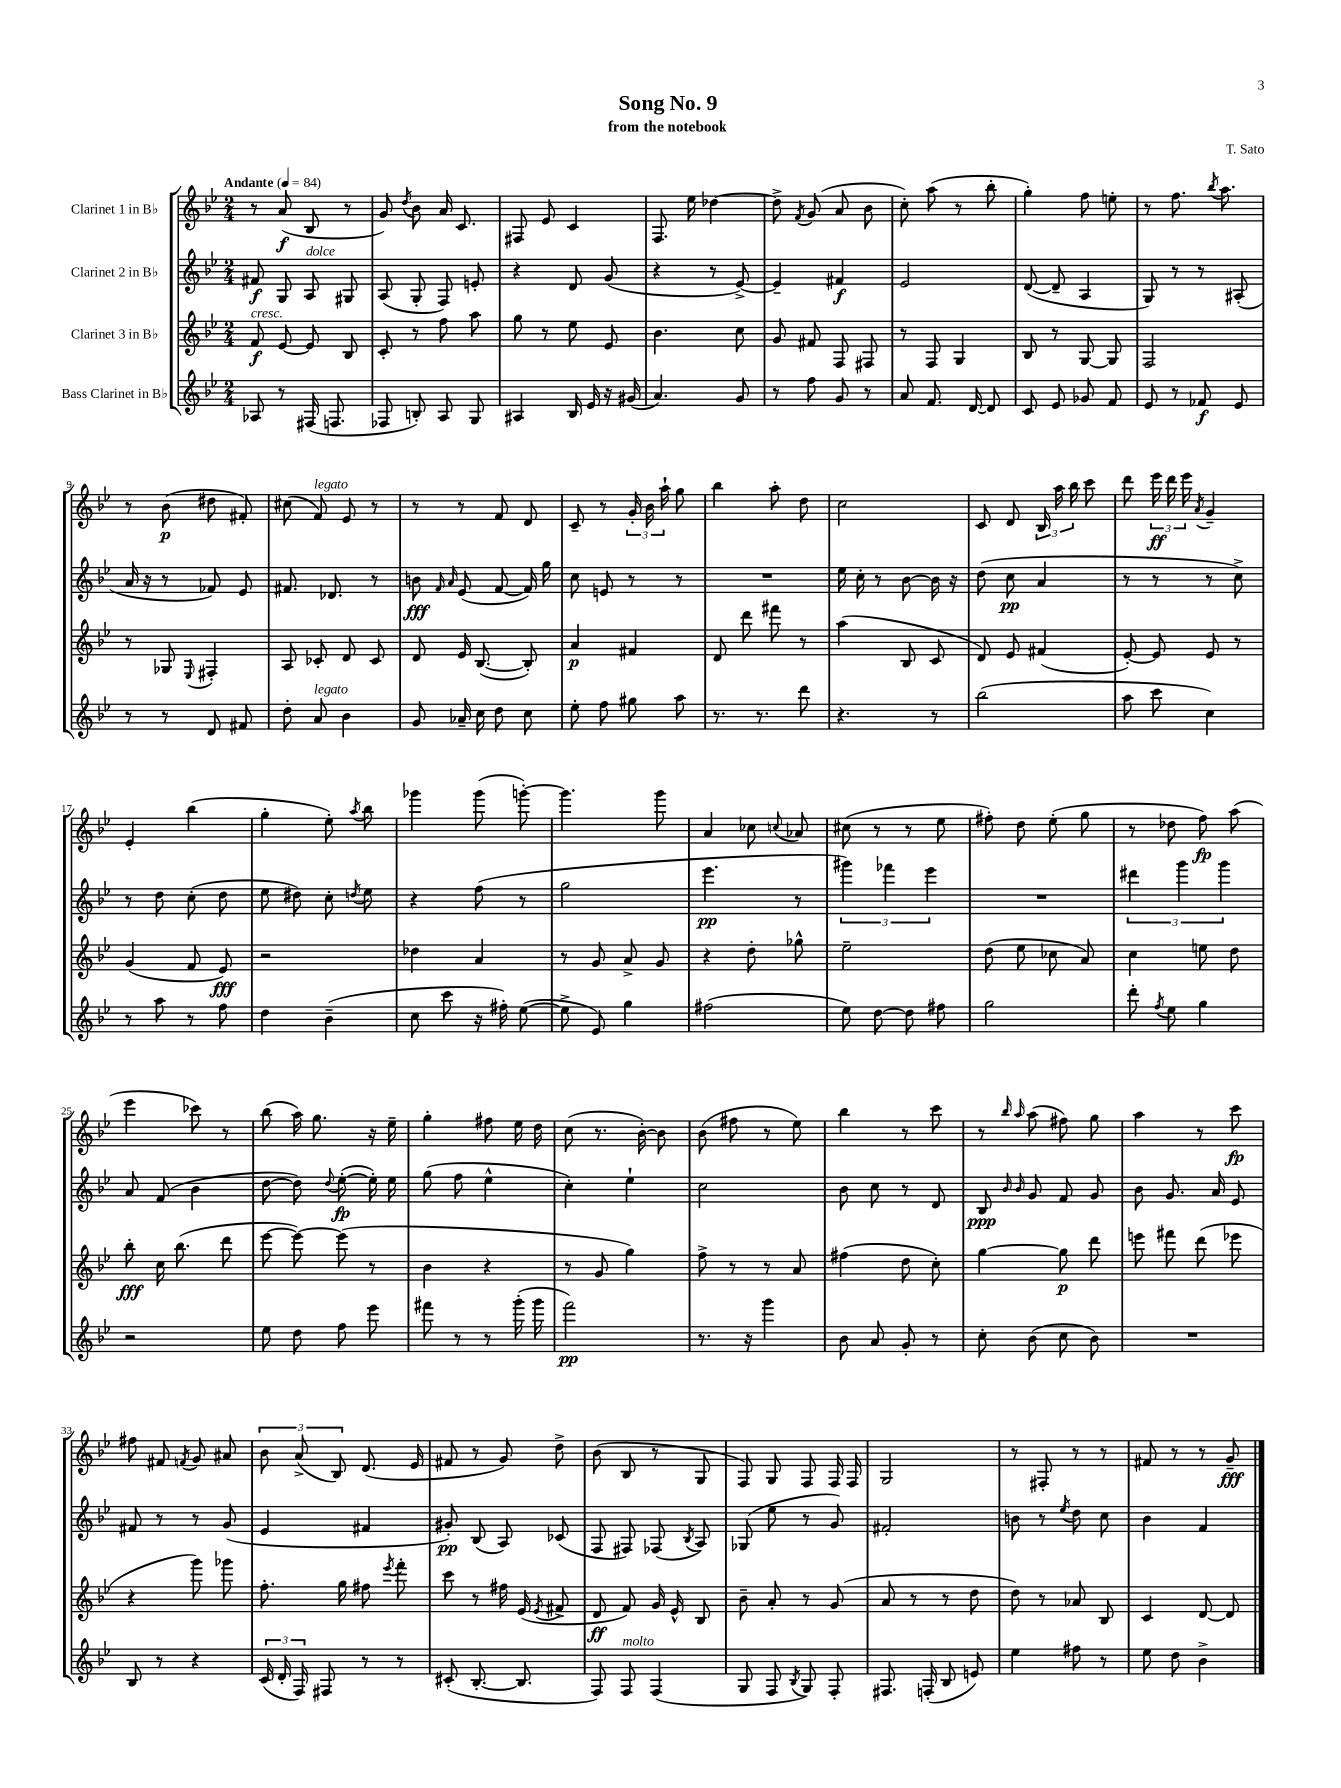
\header { title = "Song No. 9" composer = "T. Sato" subtitle = "from the notebook" }
<<
\new StaffGroup <<
\new Staff = "s0" \with { instrumentName = "Clarinet 1 in Bb" } {
    \clef treble \key bes \major \numericTimeSignature \time 2/4 \tempo "Andante" 4 = 84
    \autoBeamOff r8 a'8\f( bes8 r8 |
    g'8) \acciaccatura { d''8 } bes'8 a'16 c'8. |
    fis8 ees'8 c'4 |
    f8. ees''16 des''4~ |
    des''8-> \acciaccatura { f'8 } g'8( a'8 bes'8 |
    c''8-.) a''8( r8 bes''8-. |
    g''4-.) f''8 e''8-. |
    r8 f''8. \acciaccatura { bes''8 } a''8. |
    r8 bes'8\p( dis''8 fis'8-.) |
    cis''8( f'8^\markup { \italic "legato" }) ees'8 r8 |
    r8 r8 f'8 d'8 |
    c'8-- r8 \tuplet 3/2 { g'16-. bes'16 a''16-! } g''8 |
    bes''4 a''8-. d''8 |
    c''2 |
    c'8 d'8 \tuplet 3/2 { bes16 a''16 bes''16 } c'''8 |
    d'''8 \tuplet 3/2 { ees'''16\ff d'''16 ees'''16 } \acciaccatura { a'8 } g'4-- |
    ees'4-. bes''4( |
    g''4-. ees''8-.) \acciaccatura { a''8 } bes''8 |
    ges'''4 ges'''8( g'''8~-.) |
    g'''4. g'''8 |
    a'4 ces''8 \appoggiatura { c''8 } aes'8 |
    cis''8( r8 r8 ees''8 |
    fis''8-.) d''8 ees''8-.( g''8 |
    r8 des''8 f''8\fp) a''8( |
    ees'''4 ces'''8) r8 |
    bes''8( a''16) g''8. r16 ees''16-- |
    g''4-. fis''8 ees''16 d''16 |
    c''8( r8. bes'16~-.) bes'8 |
    bes'8( fis''8 r8 ees''8) |
    bes''4 r8 c'''8 |
    r8 \grace { bes''16 a''16 } a''8( fis''8) g''8 |
    a''4 r8 c'''8\fp |
    fis''8 fis'8 \acciaccatura { f'8 } g'8 ais'8 |
    \tuplet 3/2 { bes'8 a'8->( bes8) } d'8.( ees'16 |
    fis'8 r8 g'8) d''8-> |
    bes'8( bes8 r8 g8 |
    f8) g8 f8 f16 f16 |
    g2 |
    r8 fis8-. r8 r8 |
    fis'8 r8 r8 g'8--\fff \bar "|." |
}
\new Staff = "s1" \with { instrumentName = "Clarinet 2 in Bb" } {
    \clef treble \key bes \major \numericTimeSignature \time 2/4
    \autoBeamOff fis'8\f g8 a8^\markup { \italic "dolce" } gis8 |
    a8( g8-. f8) e'8-. |
    r4 d'8 g'8( |
    r4 r8 ees'8~->) |
    ees'4-- fis'4\f |
    ees'2 |
    d'8~( d'8-- a4 |
    g8) r8 r8 ais8-.( |
    a'16 r16 r8 fes'8) ees'8 |
    fis'8. des'8. r8 |
    b'8\fff \grace { f'16 a'16 } ees'8( f'8~ f'16) g''16 |
    c''8 e'8 r8 r8 |
    R2 |
    ees''16 c''16-. r8 bes'8~ bes'16 r16 |
    d''8( c''8\pp a'4 |
    r8 r8 r8 c''8->) |
    r8 d''8 c''8-.( d''8 |
    ees''8 dis''8) c''8-. \acciaccatura { d''8 } ees''8 |
    r4 f''8( r8 |
    g''2 |
    ees'''4.\pp r8 |
    \tuplet 3/2 { gis'''4) fes'''4 ees'''4 } |
    R2 |
    \tuplet 3/2 { dis'''4 g'''4 g'''4 } |
    a'8 f'8( bes'4 |
    d''8~ d''8) \appoggiatura { d''8 } ees''8~-.\fp( ees''16-.) ees''16 |
    g''8( f''8 ees''4-^ |
    c''4-.) ees''4-! |
    c''2 |
    bes'8 c''8 r8 d'8 |
    bes8\ppp \grace { bes'16 bes'16 } g'8 f'8 g'8 |
    bes'8 g'8. a'16 ees'8 |
    fis'8 r8 r8 g'8( |
    ees'4 fis'4 |
    gis'8-.\pp) bes8( a8) ces'8( |
    f8 fis8) fes8( \acciaccatura { bes8 } a8) |
    ges8( ees''8 r8 g'8) |
    fis'2-. |
    b'8 r8 \acciaccatura { ees''8 } d''8 c''8 |
    bes'4 f'4 \bar "|." |
}
\new Staff = "s2" \with { instrumentName = "Clarinet 3 in Bb" } {
    \clef treble \key bes \major \numericTimeSignature \time 2/4
    \autoBeamOff f'8\f^\markup { \italic "cresc." } ees'8~ ees'8 bes8 |
    c'8-. r8 f''8 a''8 |
    g''8 r8 ees''8 ees'8 |
    bes'4. c''8 |
    g'8 fis'8 f8 fis8 |
    r8 f8 g4 |
    bes8 r8 g8~ g8 |
    f2 |
    r8 ges8 \appoggiatura { ees8 } fis4-. |
    a8 ces'8-. d'8 ces'8 |
    d'8 ees'16 bes8.~( bes8-.) |
    a'4\p fis'4 |
    d'8 d'''8 fis'''8 r8 |
    a''4( bes8 c'8 |
    d'8) ees'8 fis'4( |
    ees'8~-.) ees'8 ees'8 r8 |
    g'4( f'8 ees'8\fff) |
    r2 |
    des''4 a'4 |
    r8 g'8 a'8-> g'8 |
    r4 d''8-. ges''8-^ |
    ees''2-- |
    d''8( ees''8 ces''8 a'8) |
    c''4 e''8 d''8 |
    bes''8-.\fff c''16 bes''8.( d'''8 |
    ees'''8~ ees'''8~) ees'''8( r8 |
    bes'4 r4 |
    r8 g'8 g''4) |
    f''8-> r8 r8 a'8 |
    fis''4( d''8 c''8-.) |
    g''4~ g''8\p d'''8 |
    e'''8 fis'''8 d'''8( ees'''8 |
    r4 g'''8) ges'''8 |
    f''8.-. g''16 fis''8 \acciaccatura { ees'''8 } f'''8-. |
    c'''8 r8 fis''16 ees'16( \acciaccatura { ees'8 } fis'8-> |
    d'8\ff f'8) g'16 ees'16-^ bes8 |
    bes'8-- a'8-. r8 g'8( |
    a'8 r8 r8 d''8 |
    d''8) r8 aes'8 bes8 |
    c'4 d'8~ d'8 \bar "|." |
}
\new Staff = "s3" \with { instrumentName = "Bass Clarinet in Bb" } {
    \clef treble \key bes \major \numericTimeSignature \time 2/4
    \autoBeamOff aes8 r8 fis16( f8. |
    fes8 b8-.) a8 g8 |
    ais4 bes16 ees'16 r16 gis'16( |
    a'4.) g'8 |
    r8 f''8 g'8 r8 |
    a'8 f'8. d'16~ d'8 |
    c'8 ees'8 ges'8 f'8 |
    ees'8 r8 fes'8\f ees'8 |
    r8 r8 d'8 fis'8 |
    d''8-. a'8^\markup { \italic "legato" } bes'4 |
    g'8 aes'16-- c''16 d''8 c''8 |
    ees''8-. f''8 gis''8 a''8 |
    r8. r8. d'''8 |
    r4. r8 |
    bes''2( |
    a''8 c'''8 c''4) |
    r8 a''8 r8 f''8 |
    d''4 bes'4--( |
    c''8 c'''8 r16 fis''16-.) ees''8~( |
    ees''8-> ees'8) g''4 |
    fis''2( |
    ees''8) d''8~ d''8 fis''8 |
    g''2 |
    d'''8-. \acciaccatura { f''8 } ees''8 g''4 |
    r2 |
    ees''8 d''8 f''8 ees'''8 |
    fis'''8 r8 r8 g'''16-.( g'''16 |
    f'''2\pp) |
    r8. r16 g'''4 |
    bes'8 a'8 g'8-. r8 |
    c''8-. bes'8( c''8 bes'8) |
    R2 |
    bes8 r8 r4 |
    \tuplet 3/2 { c'16( d'16-. f16) } fis8 r8 r8 |
    cis'8-.( bes8.~-. bes8. |
    f8) f8^\markup { \italic "molto" } f4( |
    g8 f8 \acciaccatura { bes8 } g8) f8-. |
    fis8. f16-.( bes8 e'8) |
    ees''4 fis''8 r8 |
    ees''8 d''8 bes'4-> \bar "|." |
}
>>
>>
